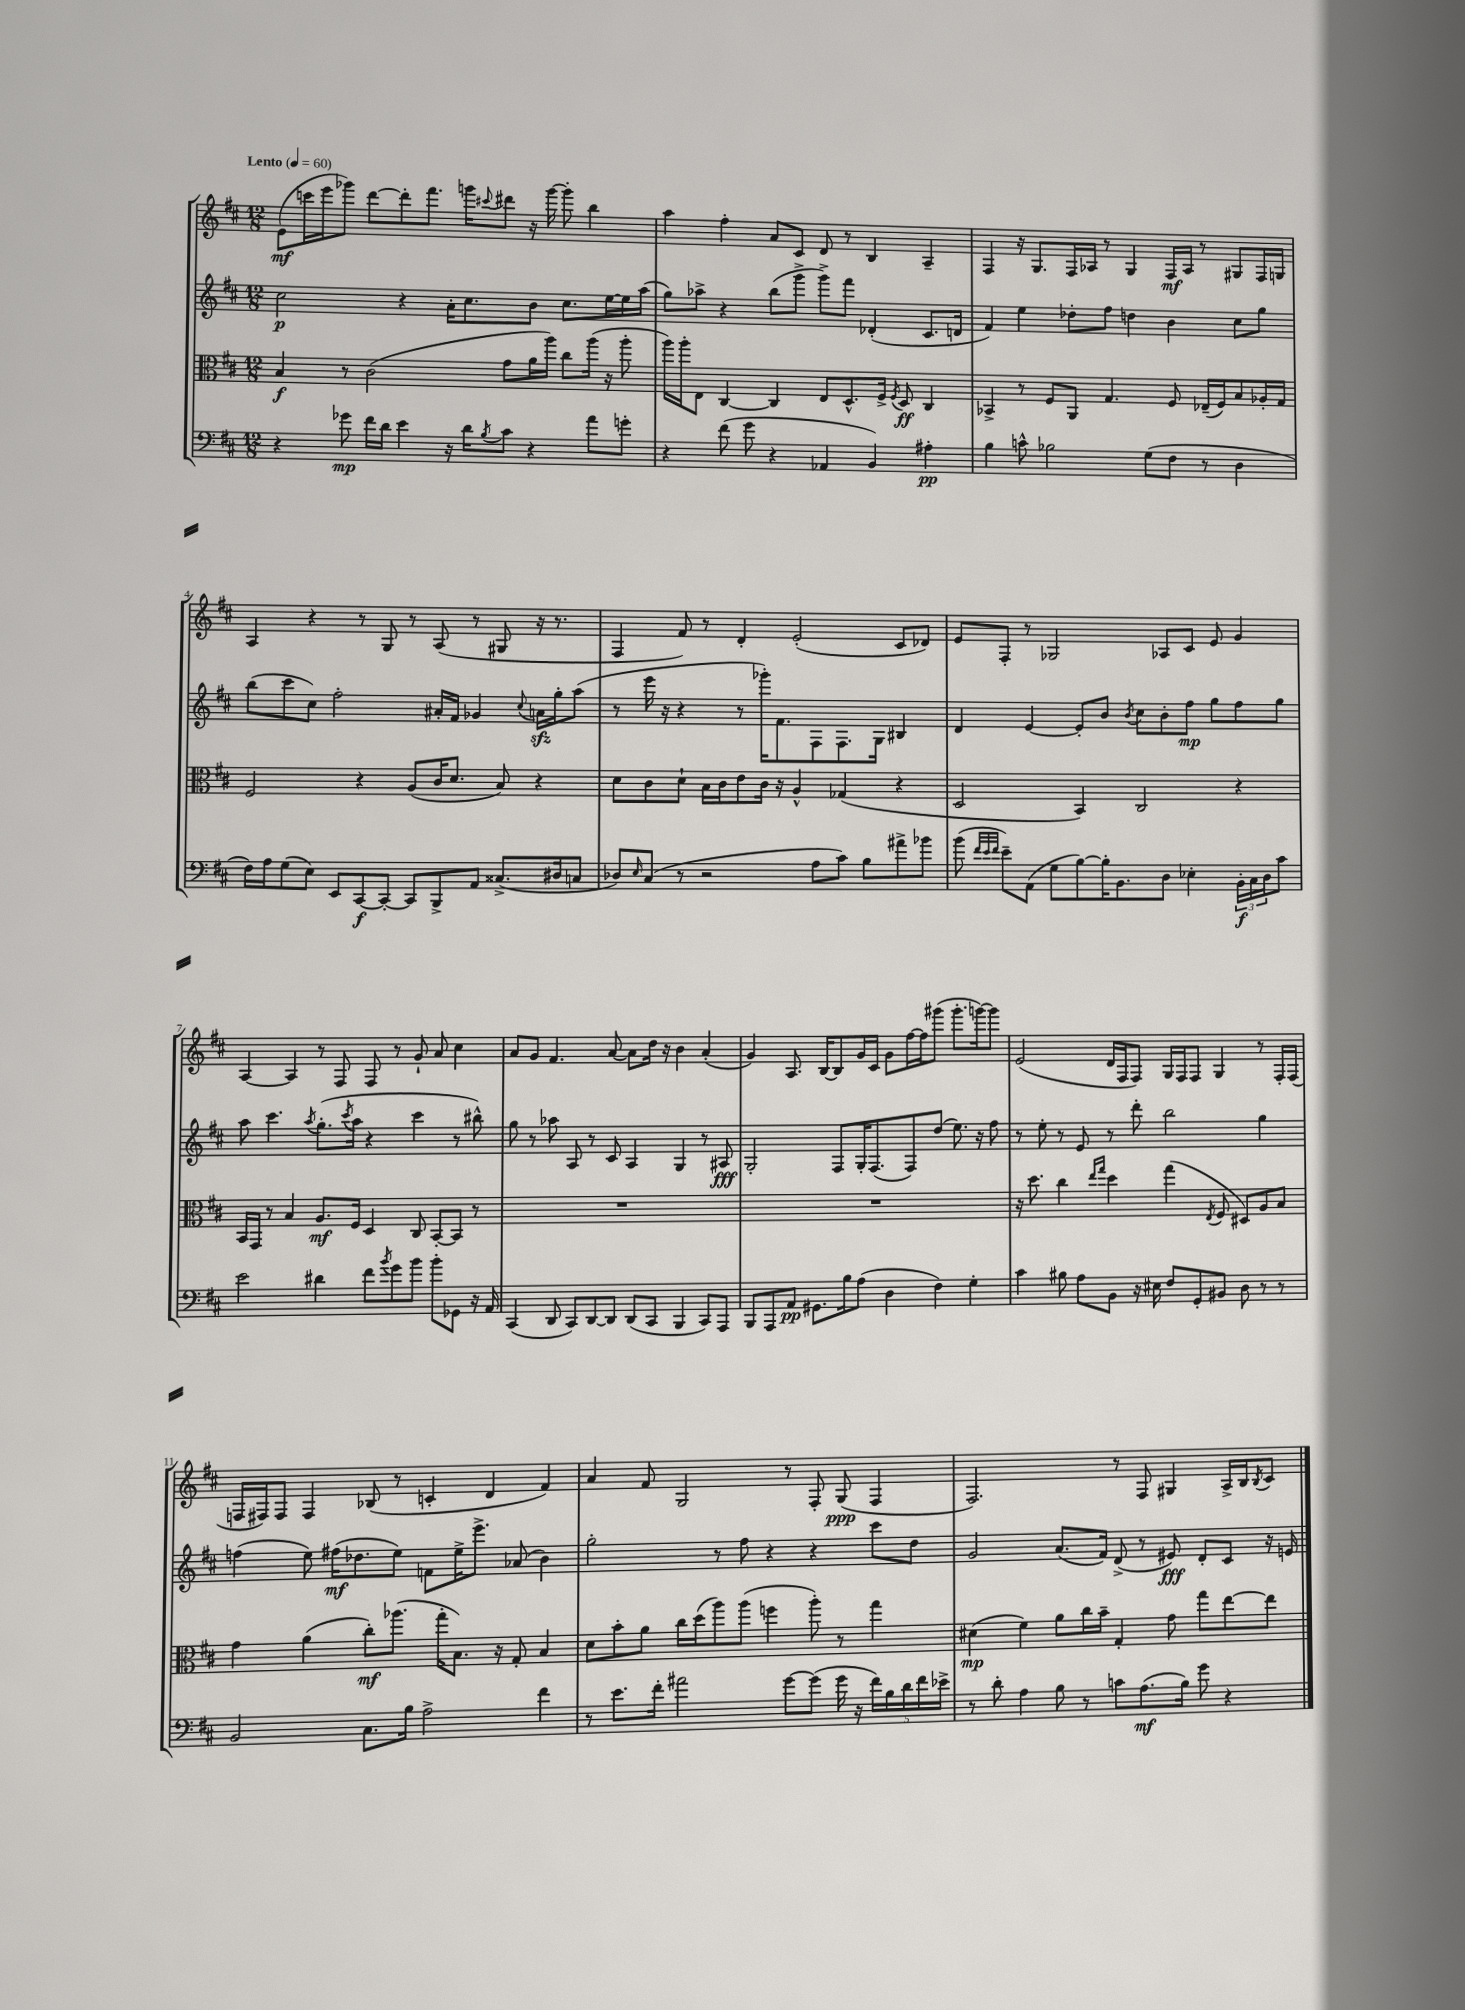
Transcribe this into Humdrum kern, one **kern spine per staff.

**kern	**kern	**kern	**kern
*staff4	*staff3	*staff2	*staff1
*clefF4	*clefC3	*clefG2	*clefG2
*k[f#c#]	*k[f#c#]	*k[f#c#]	*k[f#c#]
*M12/8	*M12/8	*M12/8	*M12/8
*MM60	*MM60	*MM60	*MM60
4r	4B	2cc#	(8e
.	.	.	16ccc
.	.	.	16eee
8g-	8r	.	8ggg-)
16f#	(2c#	.	[8ddd
16d	.	.	.
4e	.	4r	8ddd']
.	.	.	8.fff#
16r	.	16a'	.
16d	.	8.cc#	16ggg
8qB	.	.	8qqccc#
8c#	8g	.	8ddd#
4r	16a	8b	16r
.	16aa)	.	[16ggg
.	8cc#	8.cc#	8ggg']
8a	(16aa	.	4bb
.	16r	[16ee	.
8g'	8aa'	16ee]	.
.	.	(16aa	.
=	=	=	=
4r	16aa)	8gg)	4aa
.	16aa'	.	.
.	8E	8aa-^	.
(8f#	[4C#	4r	4ff#'
8g	.	.	.
4r	4C#]	(8bb	8a
.	.	8ggg^	8c#
4AA-	8E	8ggg^)	8d
.	8.D^^	8fff#	8r
4BB)	.	(4d-'	4B
.	16F#^	.	.
.	8qF#	.	.
.	8D	.	.
4A#'	4C#	8.c#	4A~
.	.	16d	.
=	=	=	=
4B	4BB-^	4f#)	4F#
8c^^	8r	4ee	16r
.	.	.	8.G
2B-	8F#	.	.
.	8AA	8dd-'	16F#
.	.	.	16A-
.	4.G	8ff#	8r
.	.	4dd	4G
(8G	.	.	.
8F#	8F#	4b	16F#
.	.	.	16A-
8r	(16E-~	.	8r
.	16F#)	.	.
4D	8B	8cc#	8G#
.	16A-'	8gg	16F#
.	16G	.	16G
=	=	=	=
16F#)	2F#	(8bb	4A
16A	.	.	.
(8G	.	8ccc#	.
8E)	.	8cc#)	4r
8EE	.	2ff#'	.
[8CC#	4r	.	8r
8CC#'_	.	.	8G
8CC#]	(8A	.	8r
8BBB^	16c#	16a#'	(8A
.	8.d	16f#	.
8AA	.	4g-	8r
(8.C##^	8B)	.	8G#
.	.	8qqcc#	.
.	4r	16a	16r
16D#	.	16gg'	8.r
8C	.	(8aa	.
=	=	=	=
8D-)	8d	8r	4F#
16qqE	.	.	.
(8C#	8c#	16eee	.
.	.	16r	.
8r	8d`	4r	8f#)
2r	16B	.	8r
.	16c#	.	.
.	8e	8r	4d'
.	16c#	16ggg-')	.
.	16r	8.f#	.
.	4A^^	.	(2e'
8A	.	8F#	.
8c#)	(4G-	8.F#	.
8B	.	.	.
.	.	16G	.
8a#^	4r	4B#	8c#
8b-	.	.	8d-)
=	=	=	=
(8b	2D	4d	8e
32qqf#	.	.	.
32qqe	.	.	.
32qqf#	.	.	.
8e~)	.	.	8F#'
(8AA	.	[4e	8r
8G	.	.	2G-
[8B)	4BB)	8e']	.
16B']	.	8b	.
8.BB	.	.	.
.	.	8qb	.
.	2C#	8cc#	.
8D	.	8b'	8A-
4E-'	.	8ff#	8c#
.	.	8gg	8e
24BB'	4r	8ff#	4g
24C#	.	.	.
24D	.	.	.
8c#	.	8gg	.
=	=	=	=
2e	16BB	8aa	[4A
.	16GG	.	.
.	8r	4.ccc#	.
.	4B	.	4A]
.	.	8qaa	.
4d#	8.A	(8.gg'	8r
.	.	.	8F#
.	.	8qccc#	.
.	16F#	16aa	.
8f#	4D	4r	8F#
8qb	.	.	.
8g	.	.	8r
8b	8C#	4ccc#	8g`
8b'	[8BB'	.	8a
8GG-	8BB]	8r	4cc#
16r	8r	8bb#^^)	.
16AA	.	.	.
=	=	=	=
(4CC#	1.r	8gg	8a
.	.	8r	8g
8DD	.	8aa-	4.f#
8CC#)	.	8A	.
[8DD	.	8r	.
8DD]	.	8c#	[8a
(8DD	.	4A	8a]
8CC#	.	.	16dd
.	.	.	16r
4BBB	.	4G	4b
8CC#)	.	8r	(4a'
8AAA	.	8A#	.
=	=	=	=
8BBB	1.r	2G'	4g)
8AAA	.	.	.
8AA	.	.	8.A
8.GG#	.	.	.
.	.	.	[16B
.	.	8F#	8B]
16B	.	.	.
(8A	.	16G'	16g
.	.	(8.F#	16c#
4D	.	.	8g
.	.	8F#)	[16ff#
.	.	.	16ff#]
4F#)	.	(8dd	(8ggg#
.	.	8.ee)	8.ggg#'
4G'	.	.	.
.	.	16r	[16ggg)
.	.	8ff#	8ggg]
=	=	=	=
4c#	16r	8r	(2e
.	8.dd	.	.
.	.	8ee'	.
8B#	4cc#	8r	.
8A	.	8e	.
.	16qqee	.	.
.	16qqgg	.	.
8BB	4dd	8r	16d
.	.	.	16F#
16r	.	8ddd'	8F#)
16E#	.	.	.
8F#	(4gg	2bb	16G
.	.	.	16F#
8GG'	.	.	8F#
.	8qE	.	.
8BB#	8F#	.	4G
8D	8D#)	.	.
8r	8A	4gg	8r
8r	8B	.	16F#'
.	.	.	(16F#
=	=	=	=
2BB	4g	(4ff	16F
.	.	.	16F#)
.	.	.	8F#
.	(4a	8ee)	4F#
.	.	(16ff#	.
.	.	8.dd-	.
8.C#	8cc#')	.	(8B-
.	(8.aa-	8ee)	8r
16B	.	.	.
2A^	.	8f	4c'
.	16gg'	.	.
.	8.B)	16ee^	.
.	.	8.eee^	.
.	.	.	4d
.	16r	.	.
.	8G'	(8a-	.
4f#	4B	4b)	4f#)
=	=	=	=
8r	8d	2gg'	4a
8.e	8b'	.	.
.	8a	.	8f#
16f#'	.	.	.
2a#	16cc#	.	2G
.	(16dd	.	.
.	8aa)	8r	.
.	(8aa	8ff#	.
.	4ff	4r	.
[8g	.	.	8r
(8g]	8aa')	4r	8F#'
16g	8r	.	(8G
16r	.	.	.
20f#)	4gg	8ccc#	4F#
20B	.	.	.
20d	.	.	.
.	.	8dd	.
20f#	.	.	.
20e-^	.	.	.
=	=	=	=
8r	(4d#	2g	2.F#)
8d'	.	.	.
4A	4f#)	.	.
8B	8a	(8.a	.
8r	16cc#	.	.
.	16b~	16f#)	.
8c	4G'	(8d^	8r
(8.A	.	8r	8F#
.	8g	8e#)	4G#
16B)	.	.	.
8g	8gg	8d'	.
4r	[8ee	8c#	16A^
.	.	.	16B
.	.	.	8qB
.	8ee]	16r	8c#
.	.	16e	.
==	==	==	==
*-	*-	*-	*-
